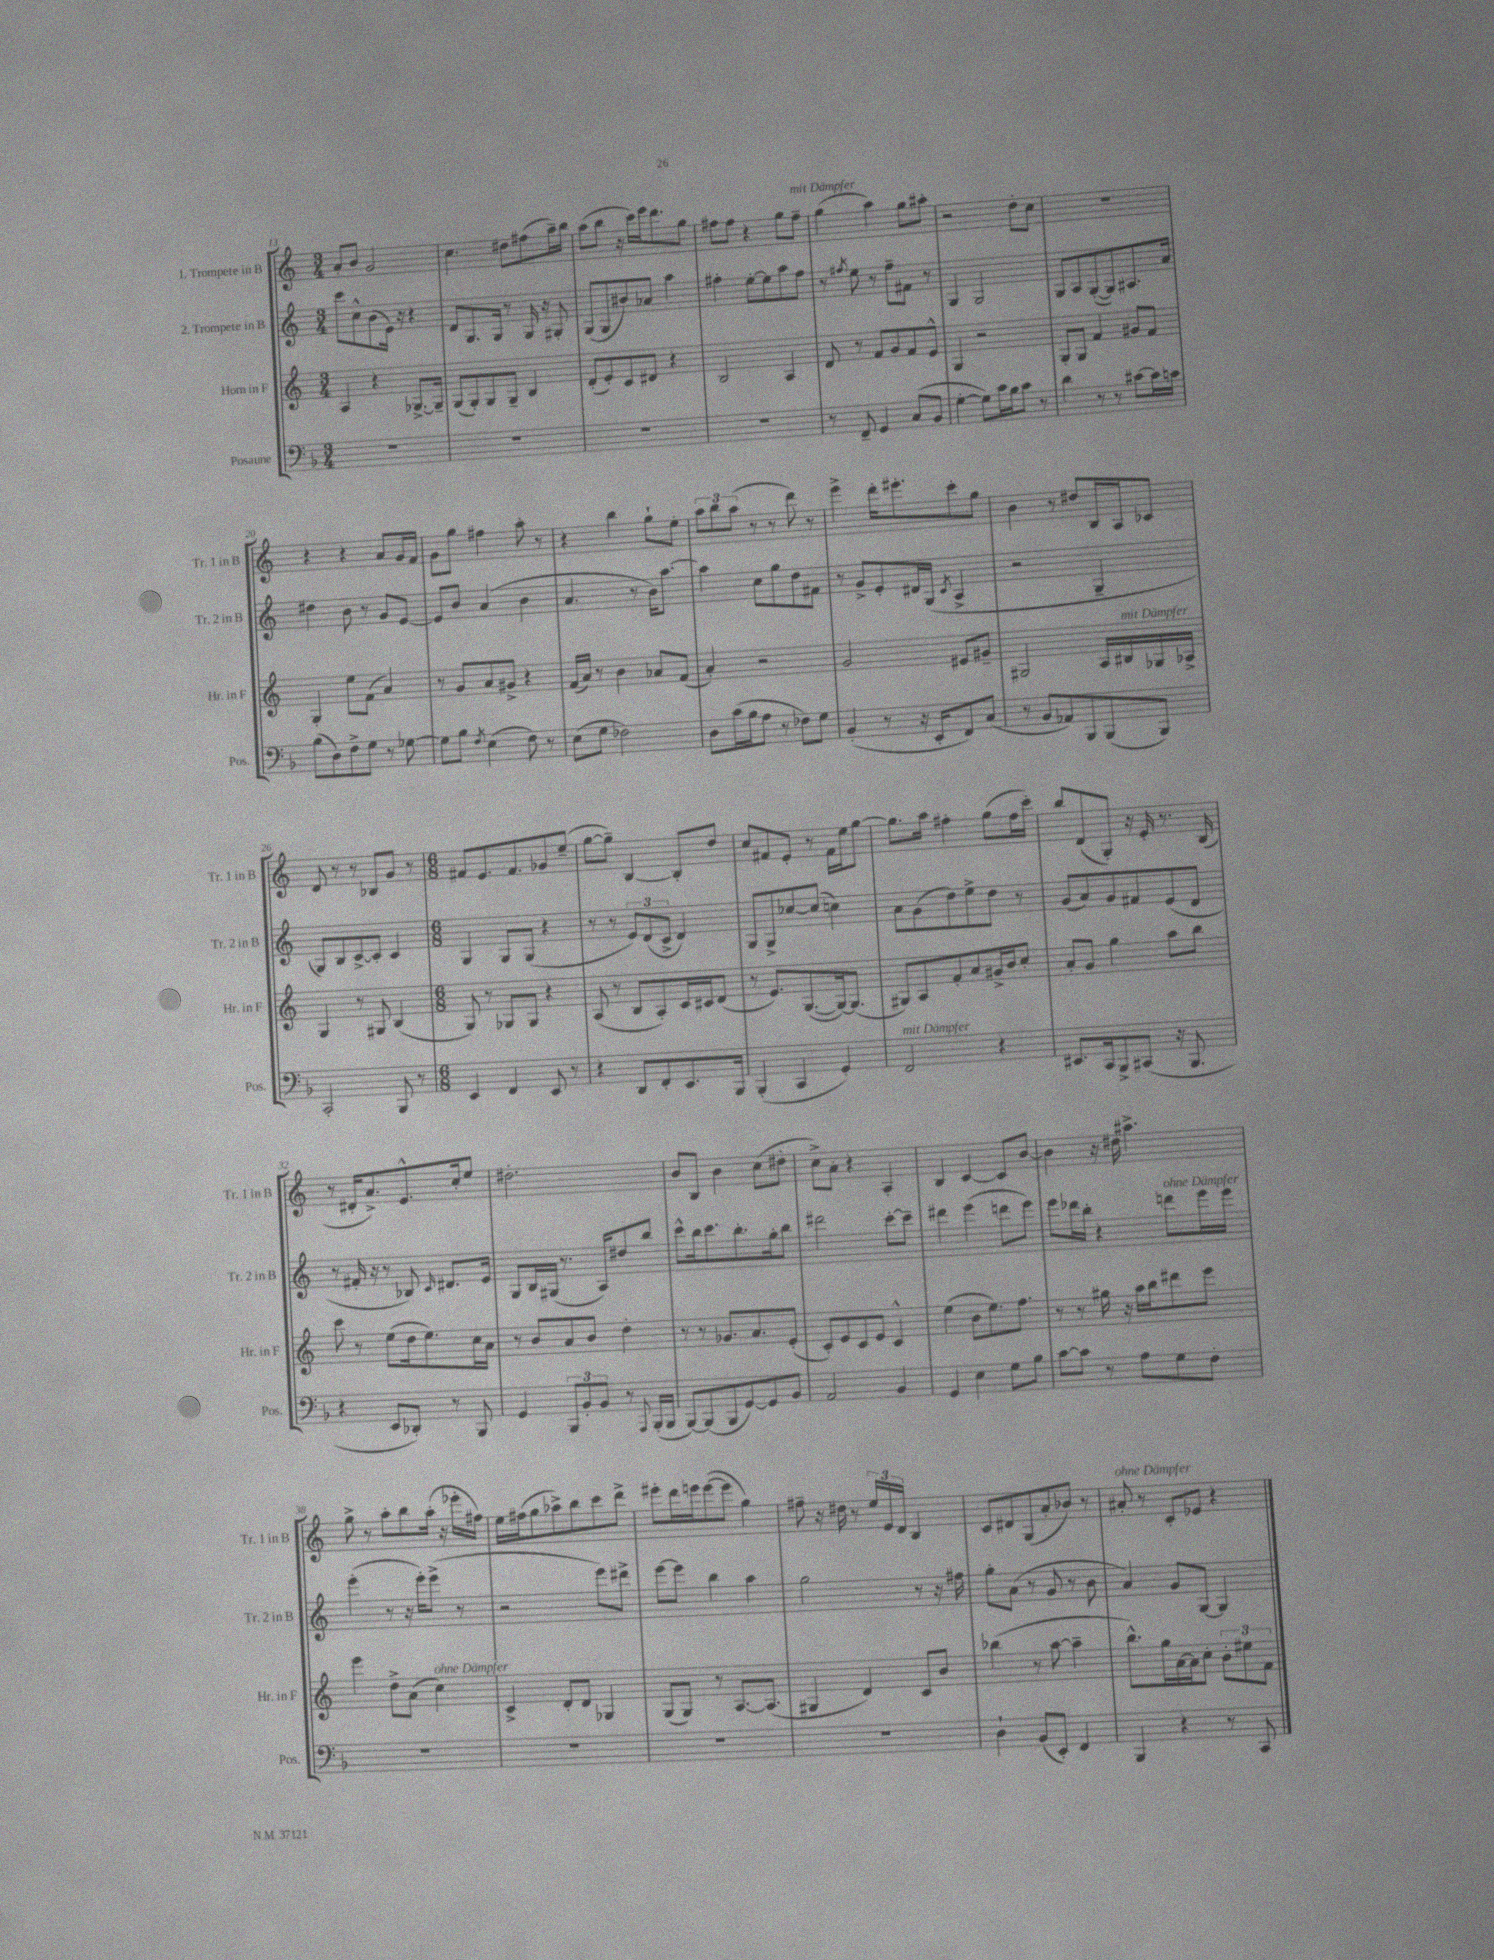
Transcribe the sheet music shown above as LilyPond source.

<<
\new StaffGroup <<
\new Staff = "s0" \with { instrumentName = "1. Trompete in B" shortInstrumentName = "Tr. 1 in B" } {
    \clef treble \key c \major \numericTimeSignature \time 3/4
    \autoBeamOff a'8[-. b'8] g'2 |
    c''4. dis''8[ fis''8( a''16--) b''16] |
    a''8[( b''8] r16 c'''16[) e'''16 d'''8. g''8] |
    fis''8[ fis''8] r4 g''8[ fis''8]--^\markup { \italic "mit Dämpfer" } |
    g''4( a''4) g''8[ ais''8]-. |
    r2 d''8[-. c''8] |
    R2. |
    r4 r4 a'8[ g'16 f'16] |
    g'8[ g''8] fis''4 a''8-. r8 |
    r4 b''4 g''8[-! e''8]-. |
    \tuplet 3/2 { a''8[ b''8 a''8]( } r8 r8 d'''8) r8 |
    e'''4-> d'''16[-. eis'''8.-. c'''8-. g''8] |
    b'4 r8 dis''8[ b16 a16 ces'8] |
    d'8 r8 r8 bes8[ g'8] r8 |
    \numericTimeSignature \time 6/8 fis'8[ e'8. fis'8. ges'8 e''8]--( |
    g''8[~ g''8]--) b4~ b8[-. d''8] |
    c''8[ fis'8 e'8]-. r8 fis'16[ e''16 g''8]~ |
    g''8.[ a''16] fis''4-. g''8[( fis''16 c'''16]-.) |
    b''8[ d'8( g8]-.) r16 e'16-. r8. b16( |
    r8 dis'16[-. a'8.->) e'8.-^ c''16-. e''8] |
    dis''2.-. |
    b'8[ b8] b'4 c''8[( dis''8]-. |
    c''8[->) a'8]-. r4 a4-. |
    b4 c'4~ c'8[ b'8]~ |
    b'4 r16 dis''16 ais''4.-> |
    g''8-> r8 a''8[-. b''8 a''16]-.( r16 ees'''16[-. fis''16]) |
    e''16[ fis''16( g''8 aes''8->) b''8 c'''8 d'''8]-> |
    eis'''8[-. d'''16 e'''16 e'''8~( e'''8] g''4) |
    fis''8-- r16 dis''16 r8 \tuplet 3/2 { e''16[ e'16 d'16] } b4 |
    c'8[ dis'8 g8( a'8-. bes'8]) r8 |
    ais'8-.^\markup { \italic "ohne Dämpfer" } r8 c'8[-. ees'8] r4 \bar "|." |
}
\new Staff = "s1" \with { instrumentName = "2. Trompete in B" shortInstrumentName = "Tr. 2 in B" } {
    \clef treble \key c \major \numericTimeSignature \time 3/4
    \autoBeamOff c'''8[ c''8-^ b'8( e'16]) r16 r4 |
    d'8[ g8. g16] r8 g16 r16 gis8-. |
    g8[( g8 bis'8) aes'8] a''4 |
    fis''4-. e''8[~-. e''8 a''8 fis''8] |
    r8 \acciaccatura { fis''8 } e''8 r8 fis''8[-- fis'8] r8 |
    g4 g2 |
    g8[ a8 g8~-.( g8) ais8. a'16] |
    dis''4 b'8 r8 g'8[ e'8]~ |
    e'8[ b'8] a'4( b'4 |
    a'4. r8 b'16[) a''8.]~ |
    a''4 c''8[ g''8 d''8 fis'8] |
    r8 g'8[-> e'8-. dis'16 g16]( \acciaccatura { c'8 } a4-> |
    r2 g4-- |
    g8[) b8 c'8~-> c'8]-. c'4 |
    \numericTimeSignature \time 6/8 g4 g8[ g8]( r4 |
    r8 r8 \tuplet 3/2 { e'8[) d'8( c'8]-> } d'4) |
    g8[ g8-> ces''8~ ces''8]( c''4) |
    a'8[ g'8( d''8) e''8-> d''8] r8 |
    g'8[( a'8) g'8 fis'8 e'8( d'8] |
    r8 fis'16-. r16 r8 bes8) \grace { c'16 } dis'8.[ e'16] |
    g8[ b16 gis16]( r8. a16[) dis''8 b''8] |
    c'''8[-^ b''16 c'''8. b''8.-. g''16-. b''8] |
    dis'''2 c'''8[~-. c'''8]-- |
    dis'''4 e'''4( d'''8[ e'''8]) |
    e'''8[ des'''16 b''16]-. r4 d'''8[^\markup { \italic "ohne Dämpfer" } e'''16 e'''16] |
    e'''4-.( r8 r16 e'''16[-.) e'''8]->( r8 |
    r2 e'''8[) dis'''8]-> |
    e'''8[~ e'''8] b''4 a''4 |
    g''2 r8 r16 fis''16 |
    g''8[-. a'8]( r8 g'8 r8 b'8 |
    a'4) g'8[ g8]~ g4 \bar "|." |
}
\new Staff = "s2" \with { instrumentName = "Horn in F" shortInstrumentName = "Hr. in F" } {
    \clef treble \key c \major \numericTimeSignature \time 3/4
    \autoBeamOff a4 r4 ges8.[~-> ges16]-- |
    g8[( g8-.) g8 g8]-- b4 |
    d'8[-.( e'8-.) c'8 dis'8] r4 |
    b2 a4 |
    d'8 r8 f'8[ g'8 f'8 e'8]-^ |
    g4 r2 |
    g8[-. g8] f'4 gis'8[ f'8] |
    g4-. e''8[ f'8]( a'4) |
    r8 g'8[ a'8 gis'8]-> r4 |
    f'16[( a'16]) r8 b'4 aes'8[ f'8]( |
    a'4-.) r2 |
    g'2 eis'8[ gis'8]-- |
    gis2 a16[ bis16^\markup { \italic "mit Dämpfer" } ges16 aes16]-> |
    g4 r8 gis8 b4( |
    \numericTimeSignature \time 6/8 g8) r8 ges8[ ges8] r4 |
    a8( r8 b8[ a8-.) c'16 cis'16 d'8]( |
    r8 e'8.[) g8.~( g16~) g8.]( |
    gis8[) a8 f'8-. a'8 gis'16-> b'16 c''8]-. |
    a'8[-. g'8] g''4 a''8[ b''8] |
    c'''8 r8 e''8[( d''16 e''8.) c''16 a'16] |
    r8 b'8[ a'8 b'8] d''4-. |
    r8 r8 ges'8.[ a'8. e'8]-.( |
    c'8[-.) e'8 c'8 e'8] c'4-^ |
    e''4( b'8[ e''8.) f''8.] |
    r8 r8 gis''16 r16 a''16[ b''16 dis'''8 e'''8] |
    e'''4 d''8[-> a'8]( c''4^\markup { \italic "ohne Dämpfer" }) |
    c'4-> d'8[-. d'8] ges4 |
    g8[( g8]) r8 a8.[~ a8.]( |
    gis4 d'4) c'8[ b'8] |
    bes''4( r8 a''8~ a''4-- |
    b''8.[-^) g''16 a'16~ a'16 c''8]-. \tuplet 3/2 { b'8[-. eis''8 f'8] } \bar "|." |
}
\new Staff = "s3" \with { instrumentName = "Posaune" shortInstrumentName = "Pos." } {
    \clef bass \key f \major \numericTimeSignature \time 3/4
    \autoBeamOff R2. |
    R2. |
    R2. |
    R2. |
    r8 f,8-- g,4 c8[( bes,8] |
    g4~-. g8[) c'16 bes16 c'8] r8 |
    d'4 r8 r8 cis'8[~ cis'16 c'16] |
    bes8[( d8) f8-> g8] r8 ges8~ |
    ges8[ bes8] \acciaccatura { f8 } e4( f8) r8 |
    e8[( g8] fes2) |
    d8[ c'16( bes16 a8] r8 fes8[) g8] |
    bes,4-.( r8 r16 e,16[-. f,8) c8]( |
    r8 bes,8[ aes,8) bes,,8 bes,,8( bes,,8]) |
    c,2-. bes,,8 r8 |
    \numericTimeSignature \time 6/8 e,4 f,4 e,8 r8 |
    r4 d,8[ f,8-. e,8. bes,,16] |
    bes,,4-.( c,4 g,4-.) |
    f,2^\markup { \italic "mit Dämpfer" } r4 |
    eis,8.[ c,16 bes,,8-> cis,8]( r16 bes,,8. |
    r4 e,8[ des,8]-.) r8 bes,,8 |
    g,4 \tuplet 3/2 { bes,,8[ bes,8-. bes,8] } r8 \appoggiatura { a,,8 } bes,,16[-.( bes,,16] |
    bes,,8[~) bes,,8( bes,,8 g,8~) g,8 bes,8] |
    a,2 bes,4 |
    g,4 e4 g8[ bes8] |
    c'8[~ c'8] r8 a8[ g8 f8]-. |
    R2. |
    R2. |
    R2. |
    R2. |
    d4-! bes,8[( e,8]-.) f,4 |
    bes,,4 r4 r8 c,8 \bar "|." |
}
>>
>>
\layout { \context { \Score currentBarNumber = #13 } }
